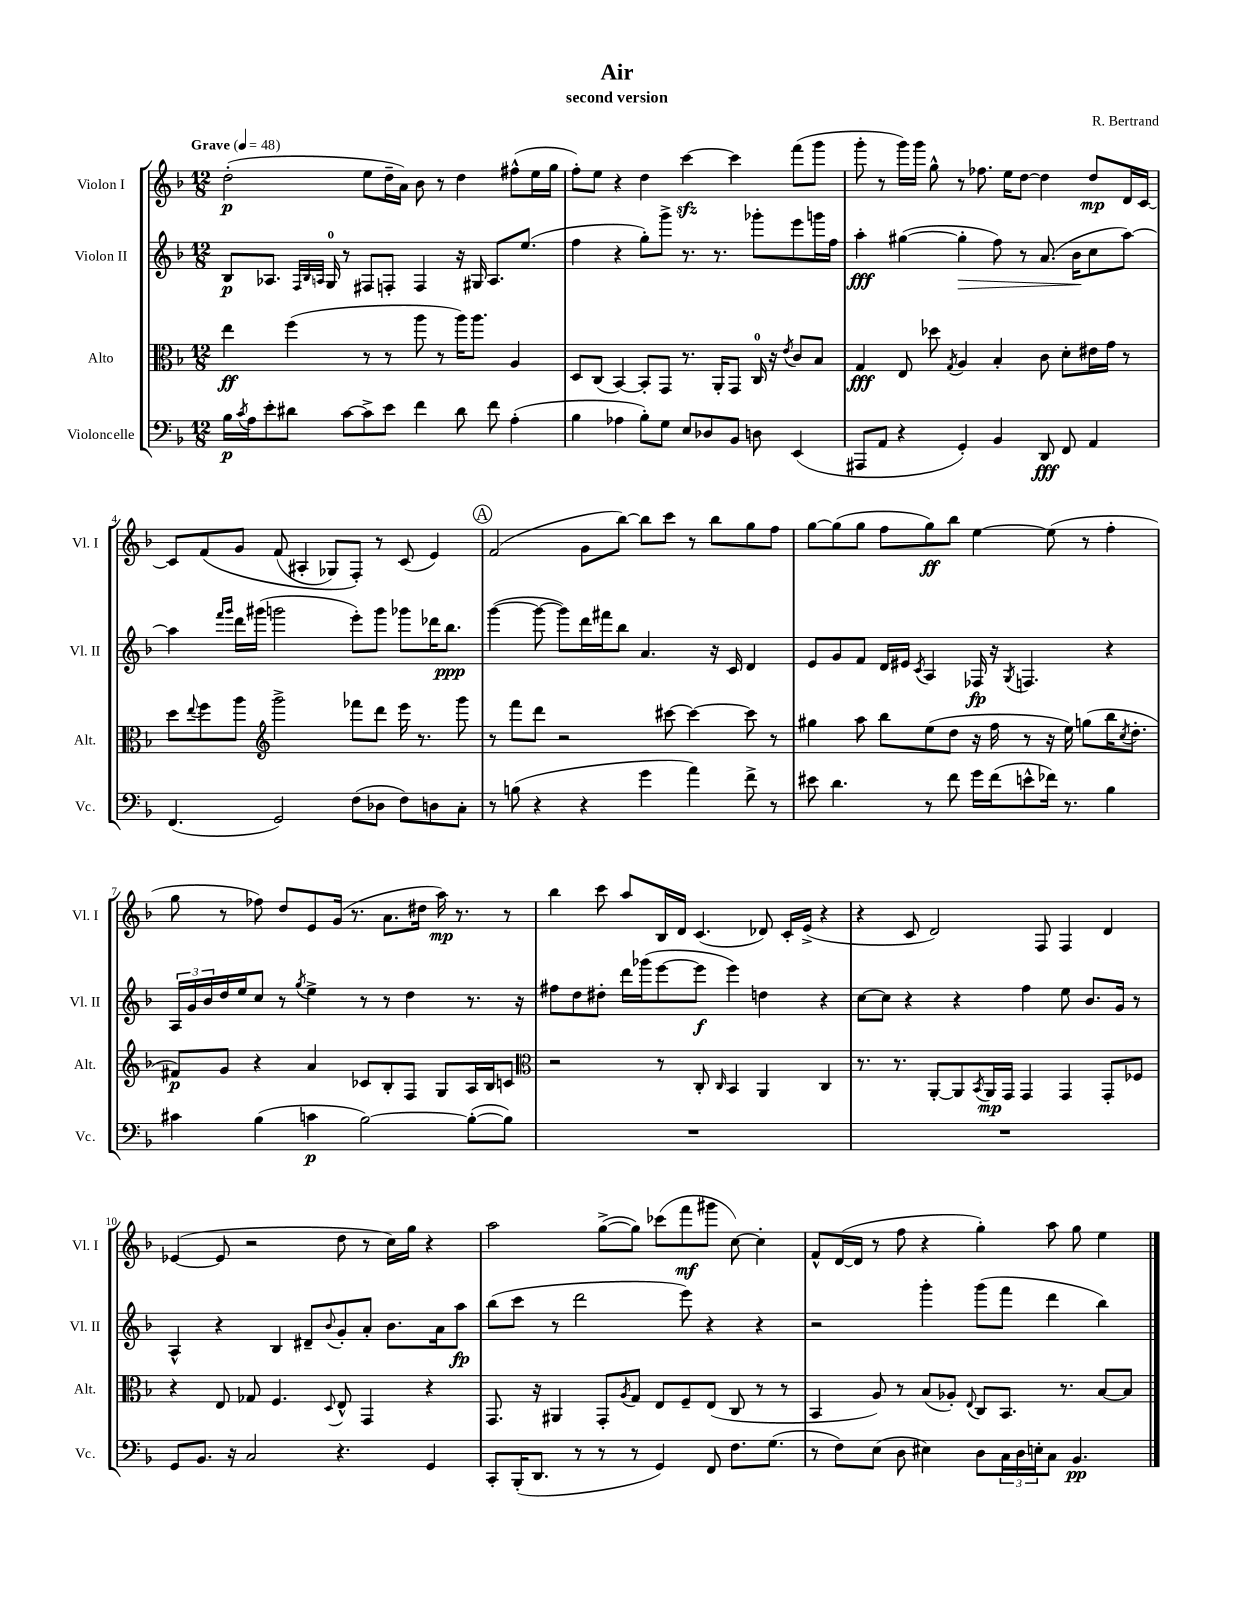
\header { title = "Air" composer = "R. Bertrand" subtitle = "second version" }
<<
\new StaffGroup <<
\new Staff = "s0" \with { instrumentName = "Violon I" shortInstrumentName = "Vl. I" } {
    \clef treble \key f \major \numericTimeSignature \time 12/8 \tempo "Grave" 4 = 48
    d''2-.\p( e''8 d''16-- a'16) bes'8 r8 d''4 fis''8-^( e''16 g''16 |
    f''8-.) e''8 r4 d''4 c'''4~\sfz c'''4 f'''8( g'''8 |
    g'''8-. r8 g'''16) g'''16 g''8-^ r8 fes''8. e''16 d''8~ d''4 d''8\mp d'16 c'16~ |
    c'8 f'8\( g'8 f'8( ais4-. ges8) f8-.\) r8 c'8( e'4) |
    \mark \markup { \circle "A" } f'2( g'8 bes''8~) bes''8 c'''8 r8 bes''8 g''8 f''8 |
    g''8~ g''8( g''8 f''8 g''8\ff) bes''8 e''4~ e''8( r8 f''4-. |
    g''8 r8 fes''8) d''8 e'8 g'16( r8. a'8. dis''16 a''16\mp) r8. r8 |
    bes''4 c'''8 a''8 bes16 d'16 c'4.( des'8) c'16-. e'16->( r4 |
    r4 c'8 d'2) f8 f4 d'4 |
    ees'4~( ees'8 r2 d''8 r8 c''16) g''16 r4 |
    a''2 g''8~->( g''8) ces'''8( f'''8\mf gis'''8 c''8~) c''4-. |
    f'8-^ d'16~( d'16 r8 f''8 r4 g''4-.) a''8 g''8 e''4 \bar "|." |
}
\new Staff = "s1" \with { instrumentName = "Violon II" shortInstrumentName = "Vl. II" } {
    \clef treble \key f \major \numericTimeSignature \time 12/8
    bes8\p aes8. \grace { f32 bes32 a32 } g16-0 r8 fis8 f8-. f4 r16 gis16 a8. e''8.( |
    f''4 r4 g''8-.) g'''8-> r8. r8. ges'''8-. e'''8 g'''16 f''16 |
    a''4-.\fff gis''4~( gis''4-.\> f''8) r8 a'8.( bes'16\! c''8 a''8~) |
    a''4 \grace { f'''16 g'''16 } d'''16 gis'''16( g'''2 e'''8-.) g'''8 ges'''8 des'''16 bes''8.\ppp |
    \mark \markup { \circle "A" } g'''4~( g'''8~ g'''8) d'''16 fis'''16 bes''8 a'4. r16 c'16 d'4 |
    e'8 g'8 f'8 d'16 eis'16 \acciaccatura { c'8 } a4 fes16\fp r16 \acciaccatura { g8 } f4. r4 |
    \tuplet 3/2 { a16 g'16 bes'16 } d''16 e''16 c''8 r8 \acciaccatura { g''8 } e''4-> r8 r8 d''4 r8. r16 |
    fis''8 d''8 dis''8-. d'''16 ges'''16( e'''8~ e'''8\f e'''4) d''4 r4 |
    c''8~ c''8 r4 r4 f''4 e''8 bes'8. g'16 r8 |
    a4-^ r4 bes4 dis'8-- \appoggiatura { bes'8 } g'8-. a'8-. bes'8. a'16 a''8\fp |
    bes''8( c'''8 r8 d'''2 e'''8) r4 r4 |
    r2 g'''4-. g'''8( f'''8 d'''4 bes''4) \bar "|." |
}
\new Staff = "s2" \with { instrumentName = "Alto" shortInstrumentName = "Alt." } {
    \clef alto \key f \major \numericTimeSignature \time 12/8
    e''4\ff f''4( r8 r8 a''8 r8 a''16) a''8. a4 |
    d8 c8( bes,4~) bes,8-. g,8 r8. a,16-. g,8 c16-0 r16 \acciaccatura { e'8 } c'8 bes8 |
    g4\fff e8 des''8 \acciaccatura { g8 } a4 bes4-. c'8 d'8-. eis'16 g'16 r8 |
    d''8 \appoggiatura { e''8 } f''8 a''8 \clef treble g'''2-> fes'''8 d'''8 e'''16 r8. g'''8 |
    \mark \markup { \circle "A" } r8 f'''8 d'''8 r2 cis'''8~ cis'''4~ cis'''8 r8 |
    gis''4 a''8 bes''8 e''8( d''8 r16 f''16 r8 r16 e''16) g''8( bes''16 \acciaccatura { c''8 } d''8.-. |
    fis'8\p) g'8 r4 a'4 ces'8 bes8-. f8 g8 a16 bes16 c'8 |
    \clef alto r2 r8 c8-. \grace { c16 } bes,4 a,4 c4 |
    r8. r8. a,8~-. a,8 \acciaccatura { bes,8 } a,16\mp g,16 g,4 g,4 g,8-. fes8 |
    r4 e8 ges8 f4. \appoggiatura { d8 } e8-^ g,4 r4 |
    g,8. r16 ais,4 g,8-. \acciaccatura { a8 } g8 e8 f8-- e8( c8 r8 r8 |
    bes,4 a8) r8 bes8( aes8-.) \appoggiatura { e8 } c8 bes,8. r8. bes8~ bes8 \bar "|." |
}
\new Staff = "s3" \with { instrumentName = "Violoncelle" shortInstrumentName = "Vc." } {
    \clef bass \key f \major \numericTimeSignature \time 12/8
    bes16\p \acciaccatura { c'8 } a16 e'8-. dis'8 c'8~ c'8-> e'8 f'4 dis'8 f'8 a4-.( |
    bes4 aes4 bes8-.) g8 e8 des8 bes,8 d8 e,4( |
    ais,,8 a,8 r4 g,4-.) bes,4 d,8\fff f,8 a,4 |
    f,4.( g,2) f8( des8 f8) d8 c8-. |
    \mark \markup { \circle "A" } r8 b8( r4 r4 g'4 a'4) f'8-> r8 |
    eis'8 d'4. r8 f'8 g'16 f'16( e'8-^ fes'16) r8. bes4 |
    cis'4 bes4( c'4\p bes2~) bes8~-.( bes8) |
    R1. |
    R1. |
    g,8 bes,8. r16 c2 r4. g,4 |
    c,8-. bes,,16-.( d,8. r8 r8 r8 g,4) f,8 f8. g8.( |
    r8 f8) e8( d8 eis4) d8 \tuplet 3/2 { c16 d16 e16-. } c8 bes,4.\pp \bar "|." |
}
>>
>>
